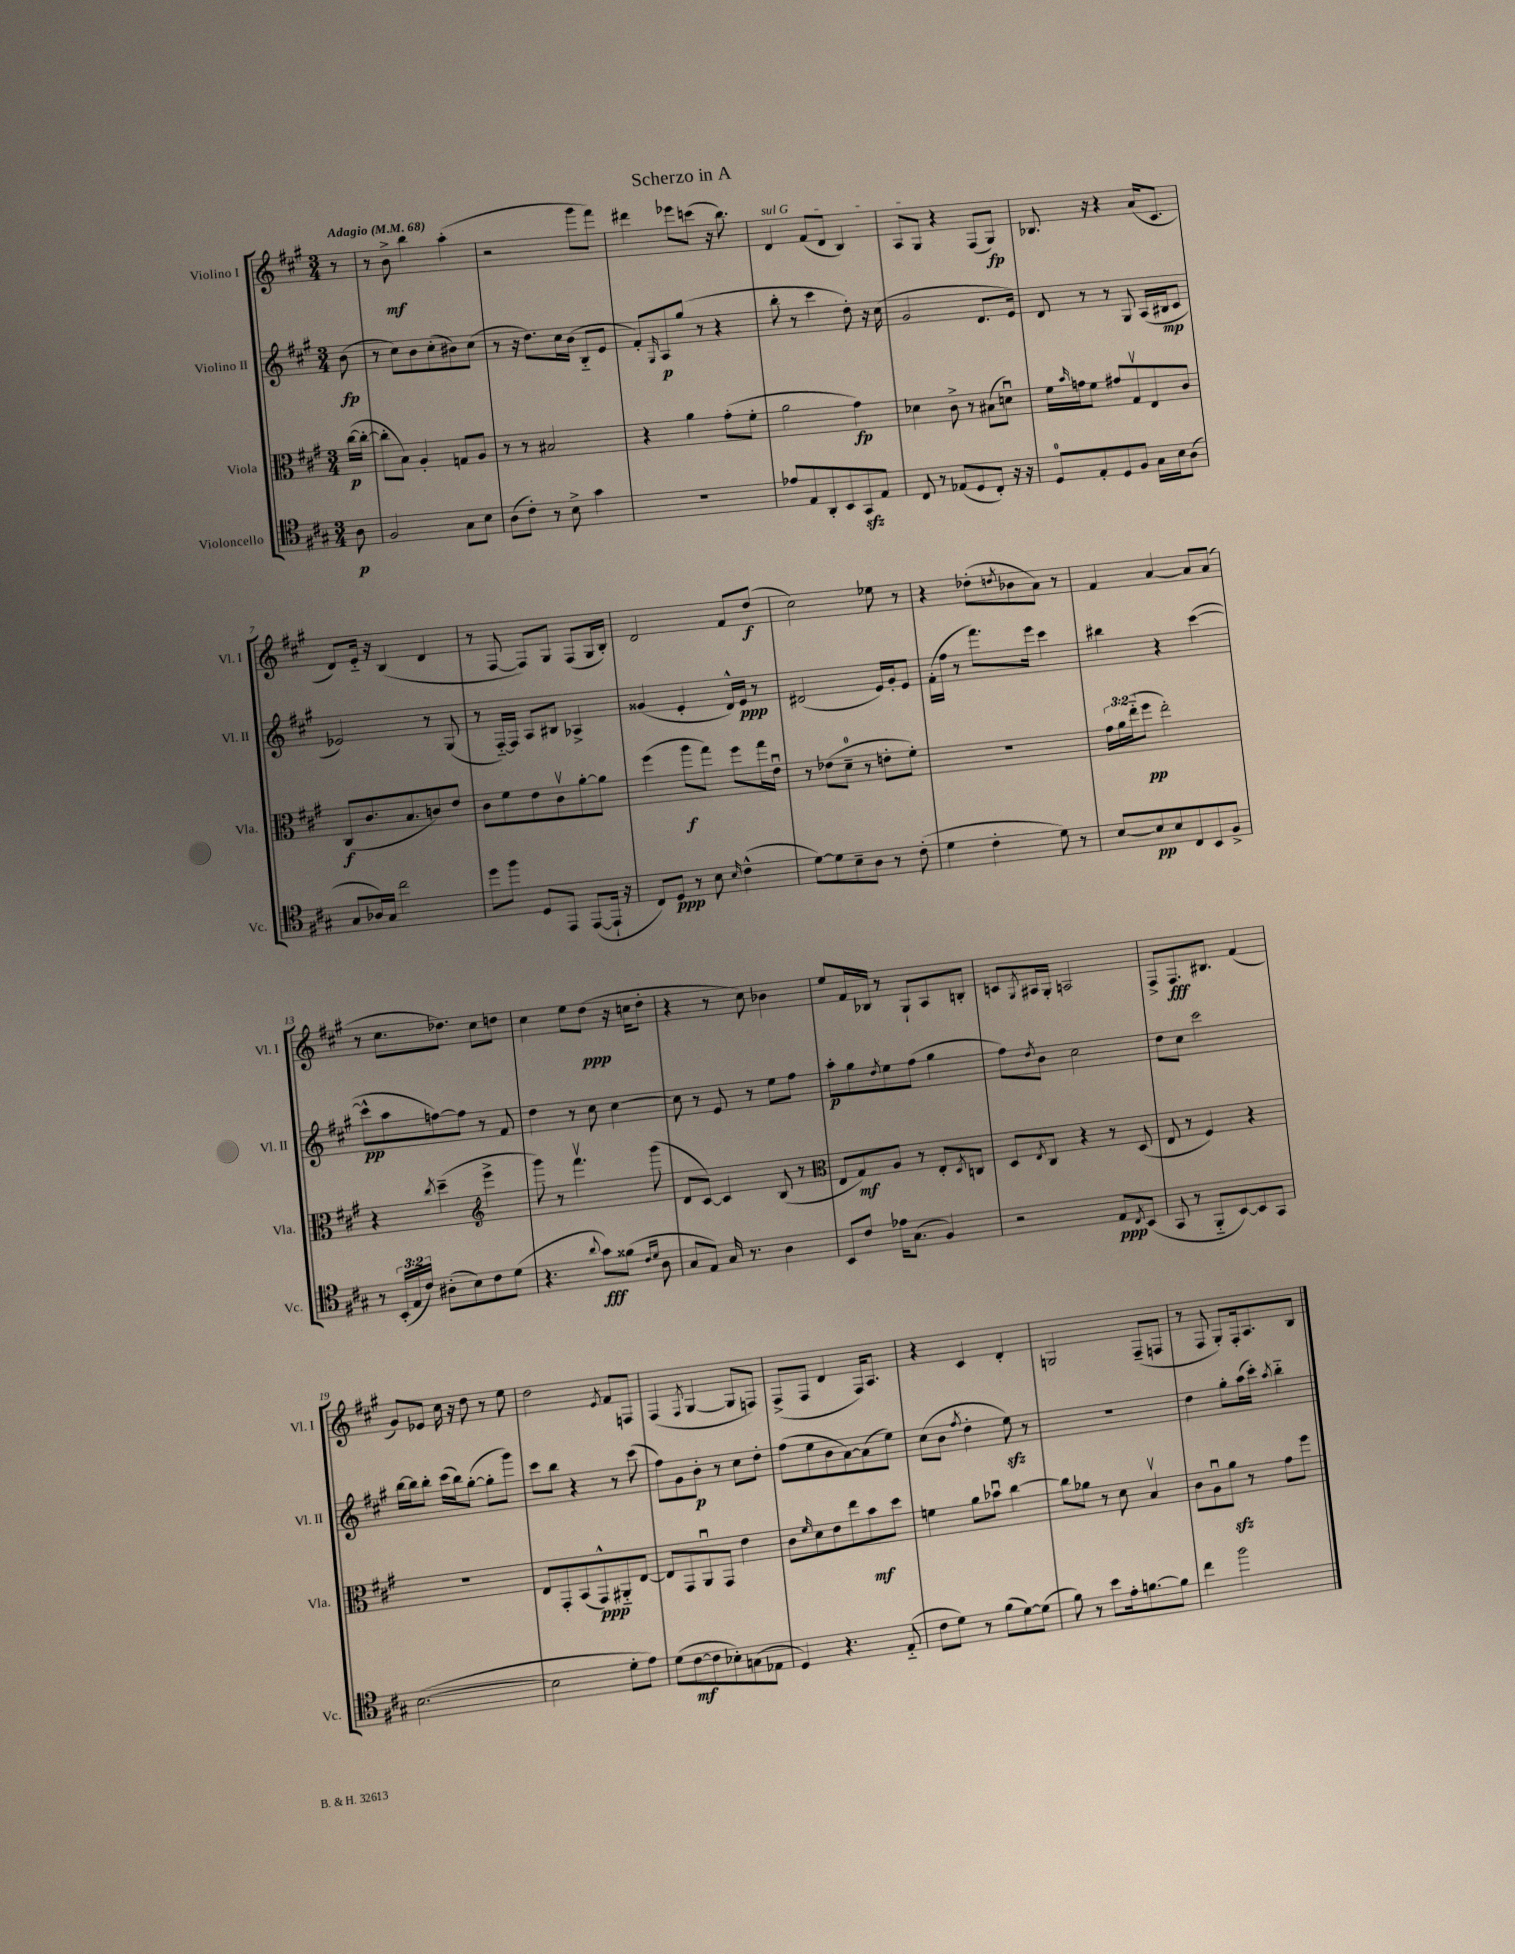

**kern	**kern	**kern	**kern
*staff4	*staff3	*staff2	*staff1
*clefC4	*clefC3	*clefG2	*clefG2
*k[f#c#g#]	*k[f#c#g#]	*k[f#c#g#]	*k[f#c#g#]
*M3/4	*M3/4	*M3/4	*M3/4
*MM68	*MM68	*MM68	*MM68
8A	([16cc#	(8b	8r
.	16cc#'_	.	.
=	=	=	=
2F#	8cc#']	8r	8r
.	8B)	8cc#)	8b^
.	4A'	8b	4bb
.	.	(8cc#'	.
8G#	8G	8b#)	(4aa'
8B	8A	(8cc#	.
=	=	=	=
(8A	8r	8r	2r
8c#')	8r	16r	.
.	.	8.dd)	.
8r	2B#	.	.
8B^	.	16cc#	.
.	.	(16b	.
4g#	.	8B'~	8ggg#
.	.	8e	8fff#)
=	=	=	=
2.r	4r	8f#')	4ddd#
.	.	16qqG#	.
.	.	8A	.
.	4a	(8gg#	8eee-
.	.	8r	(8ccc
.	(8g#'	4r	16r
.	.	.	8.bb)
.	8f#'	.	.
=	=	=	=
8e-	2a	8bb'	4d
8E	.	8r	.
8AA'	.	4ccc#	(8f#
8BB	.	.	8d
8GG#	4g#)	8dd')	4B)
8E	.	16r	.
.	.	(16cc#	.
=	=	=	=
8C#	4d-	2g#	8A
8r	.	.	8G#
(8E-	8c#^	.	4r
8D	8r	.	.
8C#')	(8B#	8.d	(8F#
16r	8du)	.	8G#)
16r	.	16e)	.
=	=	=	=
8D	16f#	8d	8.B-
.	16qqb	.	.
.	16g	.	.
8E'	8f#	8r	.
.	.	.	16r
8D	8g#	8r	4r
8F#	8G#v	8G#	.
16G#	8E	(16A	(16a
16B	.	16B#	8.c#
(8A	8c#	8c#	.
=	=	=	=
8G#	(8C#	2e-)	8d)
16A-)	8.c#	.	16e'~
16G#	.	.	16r
2cc#	.	.	(4B
.	8.B	.	.
.	8c)	8r	4d
.	8e	(8G#	.
=	=	=	=
8dd	8c#	8r	8r
8ff#	8f#	[16F#'~)	[8F#
.	.	16F#]	.
8D	8e	8A	8F#])
8EE	8c#v	8B#	8G#
([8EE	[8a'	4A-^	(8F#
16EE`]	8a]	.	16G#
16r	.	.	16B')
=	=	=	=
8C#)	(4ff#	(4g##	2d
8D	.	.	.
8r	8aa	4e'	.
8B	8gg#)	.	.
16qqB	.	.	.
(4c#^^	8ff#	16d^^)	8f#
.	.	16e	.
.	16gg#	8r	(8dd
.	16eu	.	.
=	=	=	=
[8d)	8r	(2d#	2cc#)
8d]	(8e-	.	.
8B~	8d~	.	.
8A	8r	.	.
8r	8e'	16e)	8ee-
.	.	16g#'	.
(8c#'	8f#')	8e	8r
=	=	=	=
4d	2.r	(16f#'	4r
.	.	16ff#	.
.	.	8r	.
4c#'	.	8.fff#)	(8dd-'
.	.	.	8qdd
.	.	.	8b-
.	.	16eee	.
8d)	.	4ccc#	8a)
8r	.	.	8r
=	=	=	=
[8B	24g#	4bb#	4f#
.	24a	.	.
.	(24ee'~	.	.
8B]	8ff#	.	.
8B	2ee')	4r	[4a
8C#	.	.	.
8BB	.	([4ccc#	8a]
8F#^	.	.	(8a
=	=	=	=
8r	4r	8ccc#^^]	8r
(24BB'	.	8aa	8.cc#
24E	.	.	.
24c#)	.	.	.
.	8qcc#	.	.
(8A#'	(4dd~	[8ff)	.
.	.	.	8.dd-)
8B)	.	8ff]	.
*	*clefG2	*	*
8c#	4eee^	8r	8cc#
(8d	.	8f#	8dd
=	=	=	=
4.r	8ggg#)	4dd	4cc#
.	8r	.	.
.	4.fff#v	8r	8ee
8qqa	.	.	.
8g#)	.	8cc#	(8dd
(8f##	.	[4cc#	16r
.	.	.	16cc
16qqc#	.	.	.
16qqd	.	.	.
8A	(8ggg#	.	8dd'
=	=	=	=
8G#	8d	8cc#]	4r
8E)	[8c#)	8r	.
16G#	4c#]	8e	8r
8.r	.	.	.
.	.	8r	8cc#)
4A	(8B	8ee	4b-
.	8r	8ff#	.
=	=	=	=
*	*clefC3	*	*
8BB	8E	8aa'	8ee
8c#	8G#)	8gg#	16f#
.	.	.	16B-
.	.	8qdd	.
16e-	8A	8ee	8r
(8.G#	.	.	.
.	8r	(8ff#	8G#`
4F#)	8E'	4gg#	8A
.	8qD	.	.
.	8C	.	8B'
=	=	=	=
2r	8D	8ff#)	8c
.	8qE	8qdd	8qG#
.	8C#	8b	16A#
.	.	.	16G#'
.	4r	2cc#	2A
8E	8r	.	.
8qC#	.	.	.
(8BB	(8D	.	.
=	=	=	=
8GG#	8E	8dd	8F#^
8r	8r	8cc#	8.F#
8FF#'~	4F#)	2ccc#	.
.	.	.	8.B#
[8BB)	.	.	.
8BB]	4r	.	(4f#
8GG#	.	.	.
=	=	=	=
([2.B	2.r	[16bb	8g#)
.	.	16bb]	.
.	.	8bb'	8e-
.	.	(16ccc#	16cc#
.	.	16bb)	16r
.	.	([8gg#'	8dd
.	.	8gg#']	8r
.	.	8ggg#)	8ee
=	=	=	=
2B]	8E	8ccc#	2dd
.	8GG#'	8bb	.
.	(8BB	4r	.
.	8GG#^^)	.	.
.	.	.	8qe
8d'	8AA#'~	8r	8f#
8e)	[8E	(8ccc#	8F
=	=	=	=
(8d	8E]	8ff#)	(4F#
[8c#	8GG#	8g#	.
.	.	.	8qF#
8c#]	8AAu	8b'	[4G#
8B-')	8GG#	8r	.
(8G	4e	8cc#	8G#]
8E-	.	8dd'	8F)
=	=	=	=
4D)	8c#	(8ff#	(8F#^
.	16qqf#	.	.
.	8d	8ee	8F#
4.r	8e	8b	4d
.	8ee	[8a)	.
.	8b	(8a]	16F#)
.	.	.	8.A
(8E'~	8dd	8ee)	.
=	=	=	=
8c#	4f	(8cc#	4r
8d)	.	8b	.
.	.	8qff#	.
8r	8a	4dd'	4c#
(8f#	8b-u	.	.
[8d)	[4cc#	8ee)	4d'
(8d]	.	8r	.
=	=	=	=
8f#)	8cc#]	2.r	2G
8r	8a-	.	.
8b	8r	.	.
16e'	8d	.	.
[8.f	.	.	.
.	4Bv	.	(8F#~
8f]	.	.	8F
=	=	=	=
4cc#	8c#	4dd	8r
.	8Au	.	8F#
2ff#	8a	8gg#'	8G#')
.	8r	(16aa	16F#'
.	.	16ccc#')	8.A
.	.	8qaa	.
.	8g#	4bb'~	.
.	8ff#	.	8B
==	==	==	==
*-	*-	*-	*-
